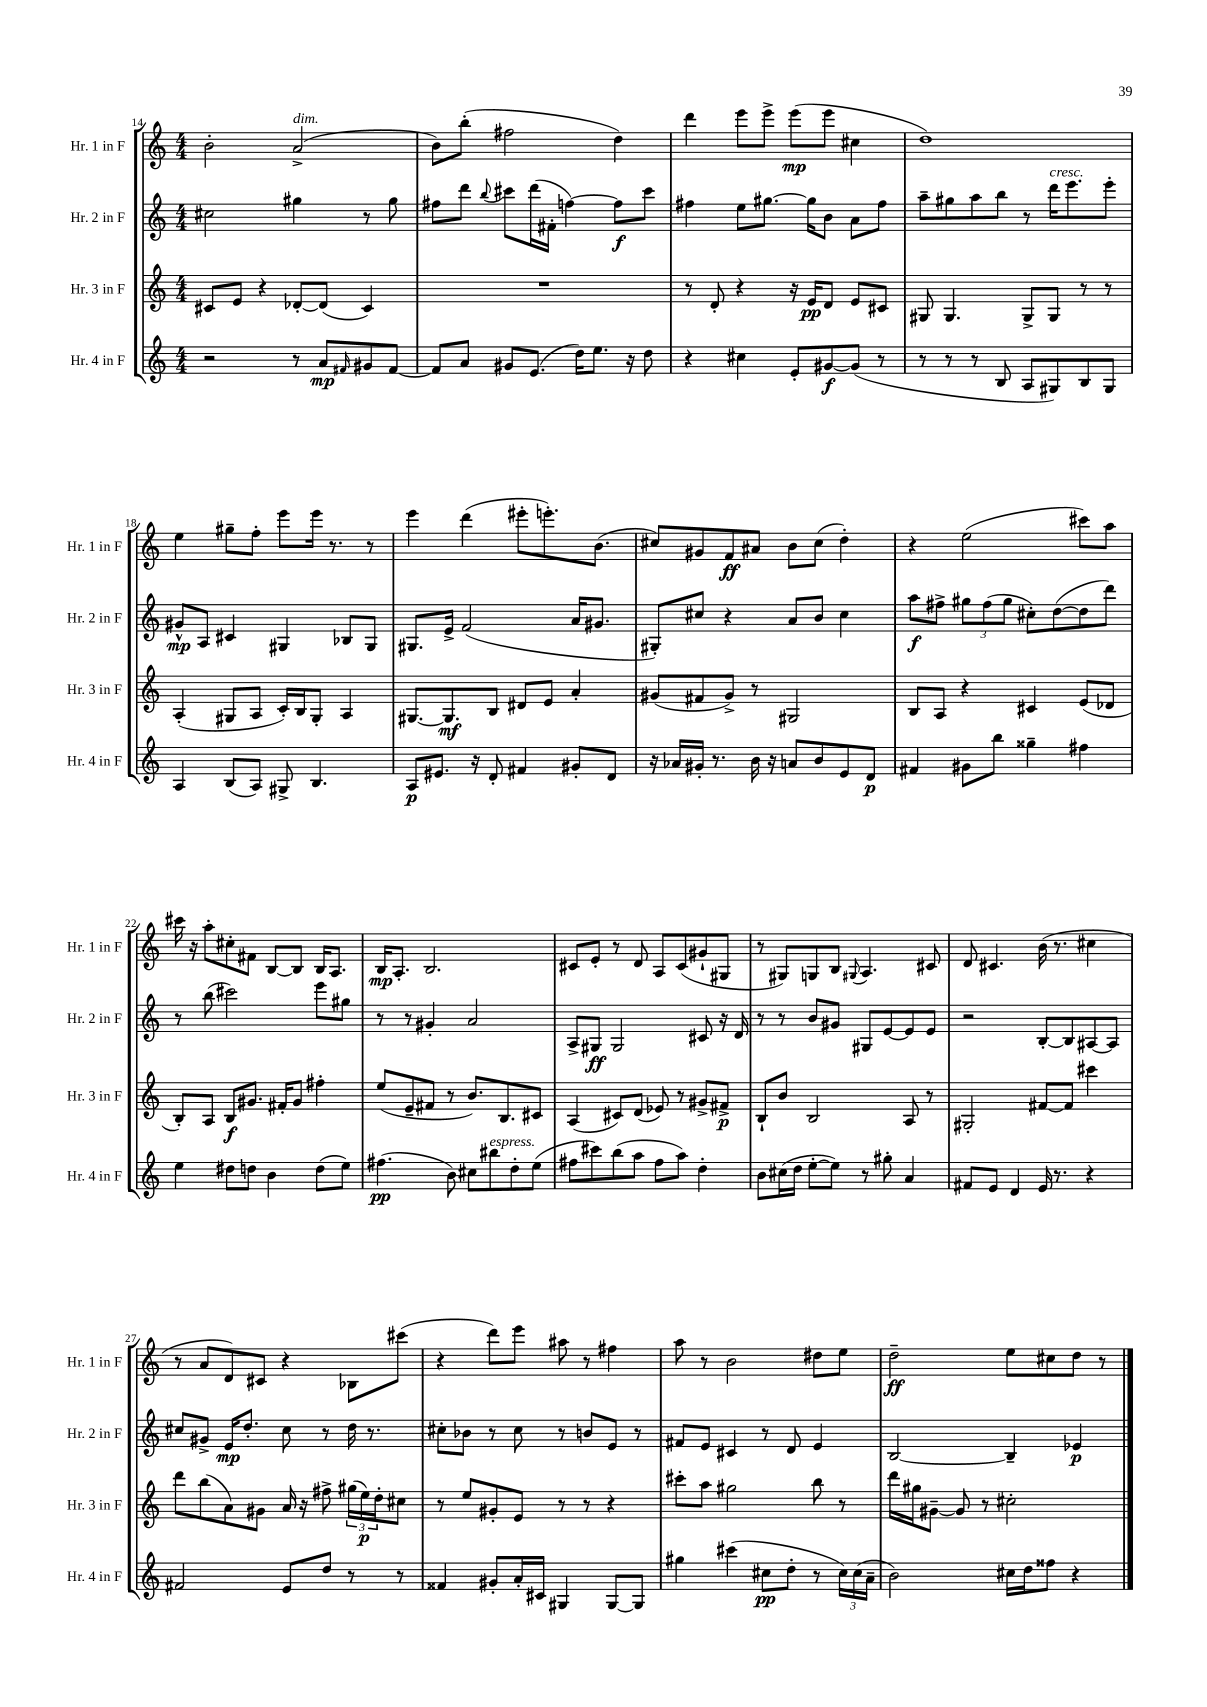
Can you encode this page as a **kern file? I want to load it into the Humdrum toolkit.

**kern	**dynam	**kern	**dynam	**kern	**dynam	**kern	**dynam
*part4	*part4	*part3	*part3	*part2	*part2	*part1	*part1
*staff4	*staff4	*staff3	*staff3	*staff2	*staff2	*staff1	*staff1
*I"Hr. 4 in F	*	*I"Hr. 3 in F	*	*I"Hr. 2 in F	*	*I"Hr. 1 in F	*
*I'Hr. 4 in F	*	*I'Hr. 3 in F	*	*I'Hr. 2 in F	*	*I'Hr. 1 in F	*
*clefG2	*	*clefG2	*	*clefG2	*	*clefG2	*
*k[]	*	*k[]	*	*k[]	*	*k[]	*
*M4/4	*	*M4/4	*	*M4/4	*	*M4/4	*
=14	=14	=14	=14	=14	=14	=14	=14
2r	.	8c#X/L	.	2cc#X\	.	2b'\	.
.	.	8e/J	.	.	.	.	.
.	.	4r	.	.	.	.	.
!	!	!	!	!	!	!LO:TX:a:i:t=dim.	!
8r	.	[8d-X'/L	.	4gg#X\	.	(2a^/	.
8a/L	mp	(8d-/J]	.	.	.	.	.
16qqf#X/	.	.	.	.	.	.	.
8g#X/	.	4c#/)	.	8r	.	.	.
[8f#/J	.	.	.	8gg#\	.	.	.
=15	=15	=15	=15	=15	=15	=15	=15
8f#/L]	.	1r	.	8ff#X\L	.	8b\L)	.
8a/J	.	.	.	8ddd\J	.	(8bb'\J	.
.	.	.	.	8qqbb/	.	.	.
8g#X/L	.	.	.	8ccc#X\L	.	2ff#X\	.
(8.e/J	.	.	.	(16ddd\L	.	.	.
.	.	.	.	16f#X'\JJ	.	.	.
.	.	.	.	[4ffn\)	.	.	.
16dd\KL)	.	.	.	.	.	.	.
8.ee\J	.	.	.	.	.	.	.
.	.	.	.	8ff\L]	f	4dd\)	.
16r	.	.	.	.	.	.	.
8dd\	.	.	.	8ccc#\J	.	.	.
=16	=16	=16	=16	=16	=16	=16	=16
4r	.	8r	.	4ff#X\	.	4ddd\	.
.	.	8d'/	.	.	.	.	.
4cc#X\	.	4r	.	8ee\L	.	8eee\L	.
.	.	.	.	[8.gg#X\J	.	8eee^\J	.
8e'/L	.	16r	.	.	.	(8eee\L	mp
.	.	16e/KL	pp	16gg#\KL]	.	.	.
[8g#X/	f	8d/J	.	8b\J	.	8eee\J	.
(8g#/J]	.	8e/L	.	8a\L	.	4cc#X\	.
8r	.	8c#X/J	.	8ff#\J	.	.	.
=17	=17	=17	=17	=17	=17	=17	=17
8r	.	8G#X/	.	8aa~\L	.	1dd)	.
8r	.	4.G#/	.	8gg#X\	.	.	.
8r	.	.	.	8aa\	.	.	.
8B/	.	.	.	8bb\J	.	.	.
8A/L	.	8G#^/L	.	8r	.	.	.
!	!	!	!	!LO:TX:a:i:t=cresc.	!	!	!
8G#X/)	.	8G#/J	.	16ddd\KL	.	.	.
.	.	.	.	8.eee\	.	.	.
8B/	.	8r	.	.	.	.	.
8G#/J	.	8r	.	8eee'\J	.	.	.
!!LO:LB:g=z
=18	=18	=18	=18	=18	=18	=18	=18
4A/	.	(4A'/	.	8g#X^^/L	mp	4ee\	.
.	.	.	.	8A/J	.	.	.
(8B/L	.	8G#X/L	.	4c#X/	.	8gg#X~\L	.
8A/J)	.	8A/J	.	.	.	8ff'\J	.
8G#X^/	.	16c'/LL)	.	4G#X/	.	8eee\L	.
.	.	16B/J	.	.	.	.	.
4.B/	.	8G#'/J	.	.	.	16eee\Jk	.
.	.	.	.	.	.	8.r	.
.	.	4A/	.	8B-X/L	.	.	.
.	.	.	.	8G#/J	.	8r	.
=19	=19	=19	=19	=19	=19	=19	=19
8A/L	p	[8.G#X/L	.	8.G#X/L	.	4eee\	.
8.e#X/J	.	.	.	.	.	.	.
.	.	8.G#/]	mf	16e^/Jk	.	.	.
.	.	.	.	(2f/	.	(4ddd\	.
16r	.	.	.	.	.	.	.
8d'/	.	8B/J	.	.	.	.	.
4f#X/	.	8d#X/L	.	.	.	8eee#X'\L	.
.	.	8e/J	.	.	.	8.eeen'\)	.
8g#X'/L	.	4a'/	.	16a/KL	.	.	.
.	.	.	.	8.g#X/J	.	(8.b\J	.
8d/J	.	.	.	.	.	.	.
=20	=20	=20	=20	=20	=20	=20	=20
16r	.	(8g#X/L	.	8G#X'/L)	.	8cc#X/L)	.
16a-X/LL	.	.	.	.	.	.	.
16g#X'/JJ	.	8f#X/	.	8cc#X/J	.	8g#X/	.
8.r	.	.	.	.	.	.	.
.	.	8g#^/J)	.	4r	.	8f/	ff
16b\	.	8r	.	.	.	8a#X/J	.
16r	.	.	.	.	.	.	.
8an/L	.	2G#X/	.	8a/L	.	8b\L	.
8b/	.	.	.	8b/J	.	(8cc#\J	.
8e/	.	.	.	4cc#\	.	4dd'\)	.
8d/J	p	.	.	.	.	.	.
=21	=21	=21	=21	=21	=21	=21	=21
4f#X/	.	8B/L	.	8aa\L	f	4r	.
.	.	8A/J	.	8ff#X^\J	.	.	.
8g#X\L	.	4r	.	12gg#X\L	.	(2ee\	.
.	.	.	.	(12ff#\	.	.	.
8bb\J	.	.	.	.	.	.	.
.	.	.	.	12gg#\J	.	.	.
4gg##X~\	.	4c#X/	.	8cc#X'\L)	.	.	.
.	.	.	.	([8dd\	.	.	.
4ff#X\	.	(8e/L	.	8dd\]	.	8ccc#X\L)	.
.	.	8d-X/J	.	8ddd\J)	.	8aa\J	.
!!LO:LB:g=z
=22	=22	=22	=22	=22	=22	=22	=22
4ee\	.	8B'/L)	.	8r	.	16ccc#X\	.
.	.	.	.	.	.	16r	.
.	.	8A/J	.	(8bb\	.	8aa'\L	.
8dd#X\L	.	8B/L	f	2ccc#X\)	.	8cc#X'\	.
8ddn\J	.	8.g#X/J	.	.	.	8f#X\J	.
4b\	.	.	.	.	.	[8B/L	.
.	.	16f#X'/KL	.	.	.	.	.
.	.	8g#/J	.	.	.	8B/J]	.
(8dd\L	.	4ff#X'\	.	8eee\L	.	16B/KL	.
.	.	.	.	.	.	8.A/J	.
8ee\J)	.	.	.	8gg#X\J	.	.	.
=23	=23	=23	=23	=23	=23	=23	=23
(4.ff#X\	pp	(8ee/L	.	8r	.	16B/KL	mp
.	.	.	.	.	.	8.A'/J	.
.	.	8e~/	.	8r	.	.	.
.	.	8f#X/J	.	4g#X'/	.	2.B/	.
8b\)	.	8r	.	.	.	.	.
8cc#X\L	.	8.b/L)	.	2a/	.	.	.
!LO:TX:a:i:t=espress.	!	!	!	!	!	!	!
8bb#X\	.	.	.	.	.	.	.
.	.	8.B/	.	.	.	.	.
8dd'\	.	.	.	.	.	.	.
(8ee\J	.	8c#X/J	.	.	.	.	.
=24	=24	=24	=24	=24	=24	=24	=24
8ff#X\L	.	(4A/	.	8A^/L	.	8c#X/L	.
8ccc#X\)	.	.	.	8G#X/J	ff	8e'/J	.
(8bb\	.	8c#X/L)	.	2G#/	.	8r	.
8aa\J	.	(8d/J	.	.	.	8d/	.
8ff#\L	.	8e-X/)	.	.	.	8A/L	.
8aa\J)	.	8r	.	.	.	(8c#/	.
4dd'\	.	8g#X^/L	.	8c#X/	.	8g#X`/	.
.	.	8f#X^/J	p	16r	.	8G#X/J	.
.	.	.	.	16d/	.	.	.
=25	=25	=25	=25	=25	=25	=25	=25
8b\L	.	8B`/L	.	8r	.	8r	.
(16cc#X\L	.	8b/J	.	8r	.	8G#X/L)	.
16dd\JJ	.	.	.	.	.	.	.
[8ee'\L	.	2B/	.	8b/L	.	8Gn/	.
8ee\J])	.	.	.	8g#X/J	.	8B/J	.
.	.	.	.	.	.	8qqG#X/	.
8r	.	.	.	8G#X/L	.	4.A/	.
8gg#X'\	.	.	.	[8e/	.	.	.
4a/	.	8A/	.	8e/]	.	.	.
.	.	8r	.	8e/J	.	8c#X/	.
=26	=26	=26	=26	=26	=26	=26	=26
8f#X/L	.	2G#X'/	.	2r	.	8d/	.
8e/J	.	.	.	.	.	4.c#X/	.
4d/	.	.	.	.	.	.	.
16e/	.	[8f#X/L	.	[8B'/L	.	(16b\	.
8.r	.	.	.	.	.	8.r	.
.	.	8f#/J]	.	8B/]	.	.	.
4r	.	4ccc#X\	.	[8A#X/	.	4cc#X\	.
.	.	.	.	8A#/J]	.	.	.
!!LO:LB:g=z
=27	=27	=27	=27	=27	=27	=27	=27
2f#X/	.	8ddd\L	.	8cc#X/L	.	8r	.
.	.	(8bb\	.	8g#X^/J	.	8a/L	.
.	.	8a\)	.	16e/KL	mp	8d/)	.
.	.	.	.	8.dd'/J	.	.	.
.	.	8g#X\J	.	.	.	8c#X/J	.
8e/L	.	16a/	.	8cc#\	.	4r	.
.	.	16r	.	.	.	.	.
8dd/J	.	8ff#X^\	.	8r	.	.	.
8r	.	(24gg#X\LL	.	16dd\	.	8B-X\L	.
.	.	24ee\)	p	.	.	.	.
.	.	.	.	8.r	.	.	.
.	.	24dd'\J	.	.	.	.	.
8r	.	8cc#X\J	.	.	.	(8ccc#X\J	.
=28	=28	=28	=28	=28	=28	=28	=28
4f##X/	.	8r	.	8cc#X'\L	.	4r	.
.	.	8ee/L	.	8b-X\J	.	.	.
8g#X'/L	.	8g#X'/	.	8r	.	8ddd\L)	.
16a'/L	.	8e/J	.	8cc#\	.	8eee\J	.
16c#X/JJ	.	.	.	.	.	.	.
4G#X/	.	8r	.	8r	.	8aa#X\	.
.	.	8r	.	8bn/L	.	8r	.
[8G#/L	.	4r	.	8e/J	.	4ff#X\	.
8G#/J]	.	.	.	8r	.	.	.
=29	=29	=29	=29	=29	=29	=29	=29
4gg#X\	.	8ccc#X'\L	.	8f#X/L	.	8aa\	.
.	.	8aa\J	.	8e/J	.	8r	.
(4ccc#X\	.	2gg#X\	.	4c#X/	.	2b\	.
8cc#X\L	pp	.	.	8r	.	.	.
8dd'\J	.	.	.	8d/	.	.	.
8r	.	8bb\	.	4e/	.	8dd#X\L	.
24cc#\LL)	.	8r	.	.	.	8ee\J	.
(24cc#\	.	.	.	.	.	.	.
24a~\JJ	.	.	.	.	.	.	.
=30	=30	=30	=30	=30	=30	=30	=30
2b\)	.	16ddd\LL	.	[2B/	.	2dd~\	ff
.	.	16gg#X\J	.	.	.	.	.
.	.	[8g#X~\J	.	.	.	.	.
.	.	8g#/]	.	.	.	.	.
.	.	8r	.	.	.	.	.
16cc#X\LL	.	2cc#X'\	.	4B~/]	.	8ee\L	.
16dd\J	.	.	.	.	.	.	.
8ff##X\J	.	.	.	.	.	8cc#X\	.
4r	.	.	.	4e-X/	p	8dd\J	.
.	.	.	.	.	.	8r	.
==	==	==	==	==	==	==	==
*-	*-	*-	*-	*-	*-	*-	*-
